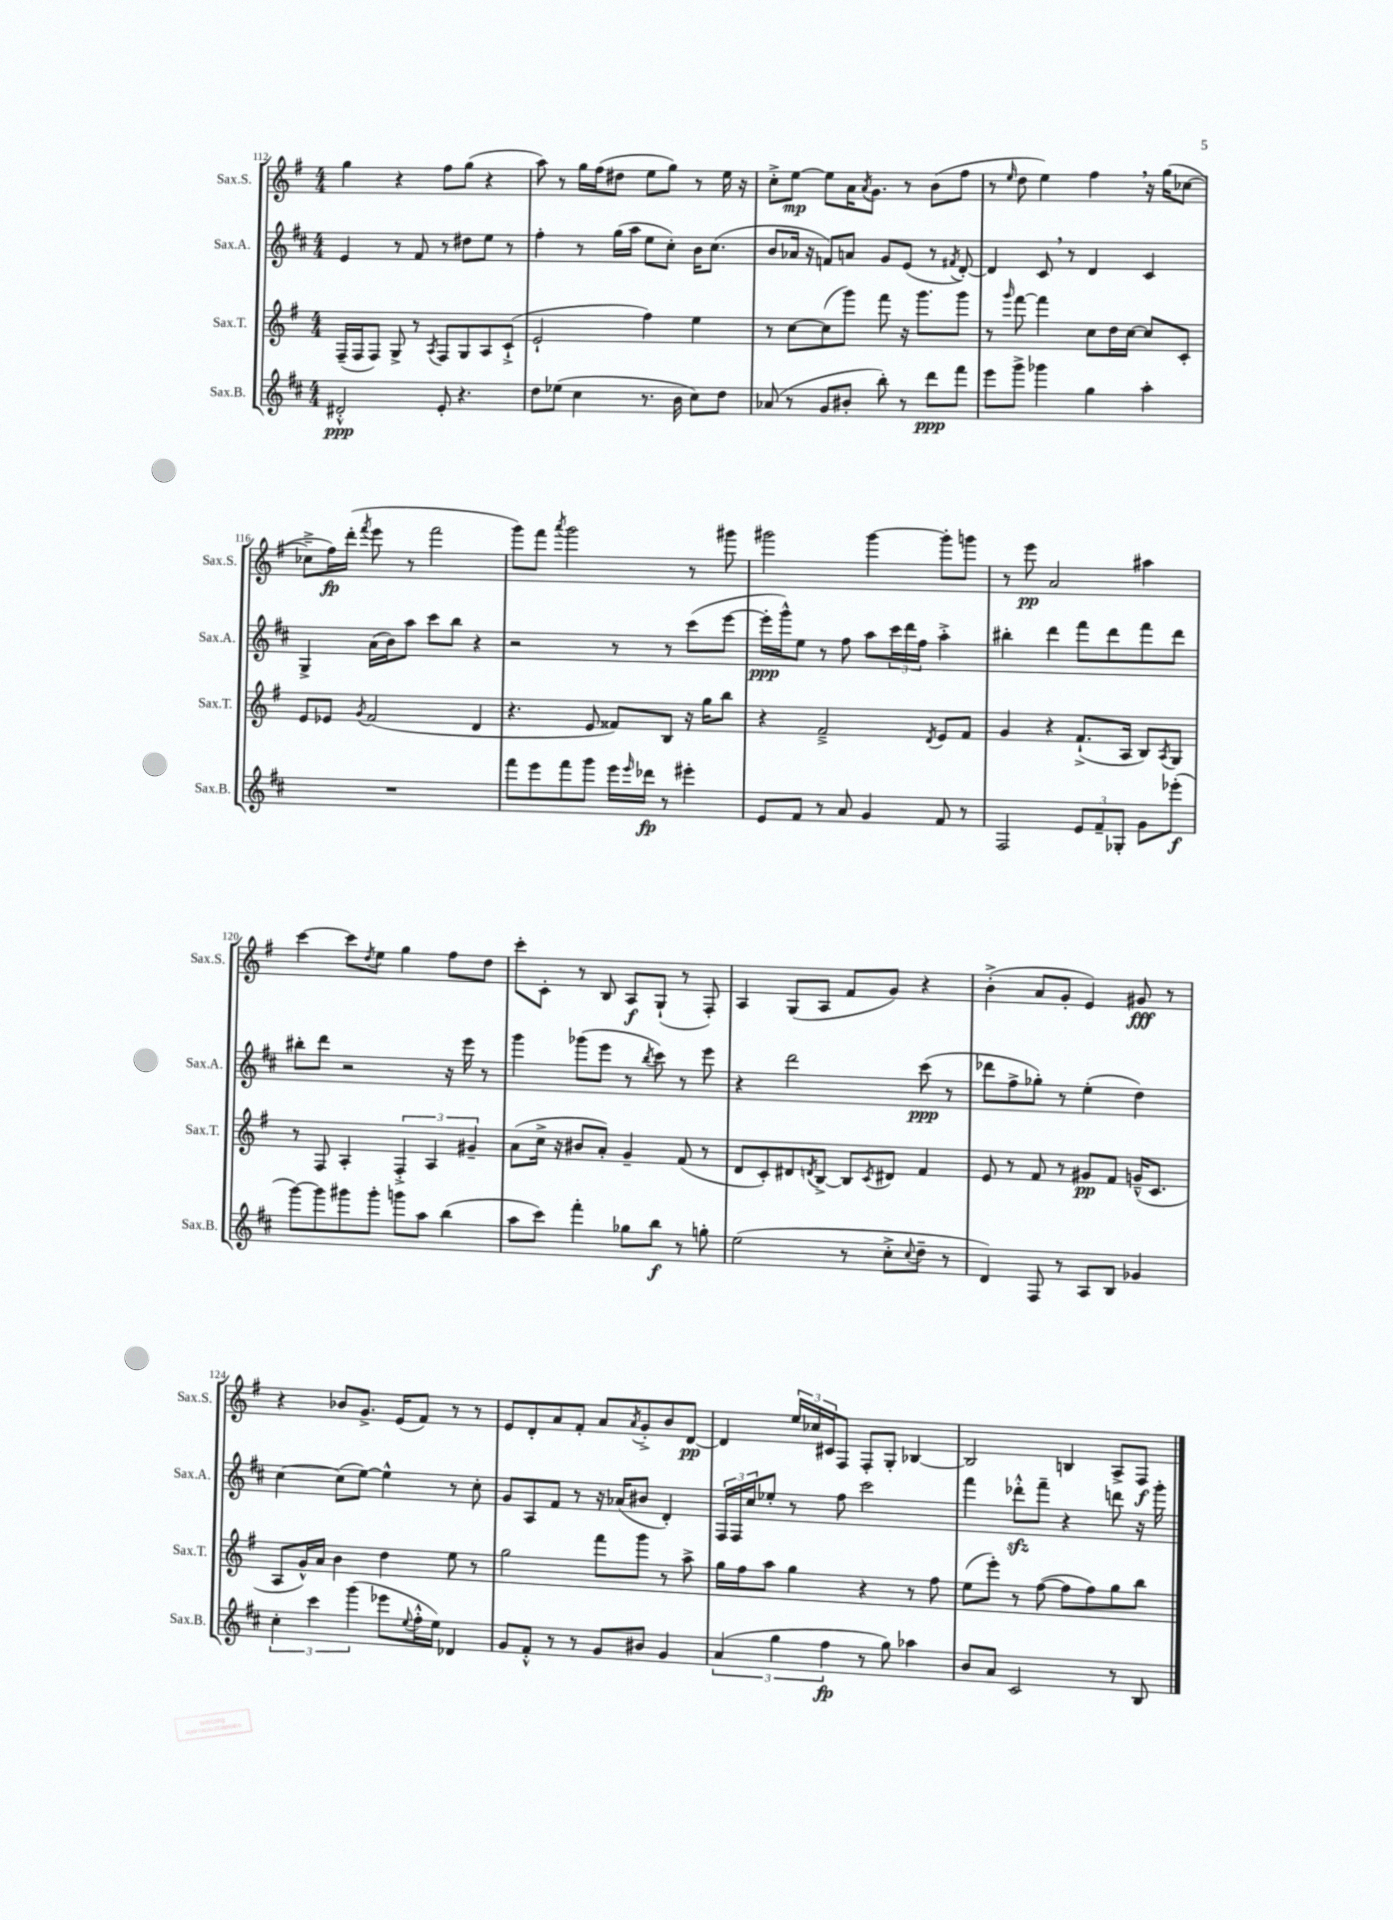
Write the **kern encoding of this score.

**kern	**kern	**kern	**kern
*staff4	*staff3	*staff2	*staff1
*clefG2	*clefG2	*clefG2	*clefG2
*k[f#c#]	*k[f#]	*k[f#c#]	*k[f#]
*M4/4	*M4/4	*M4/4	*M4/4
2d#'^^	(16F#~	4e	4gg
.	16F#	.	.
.	8F#)	.	.
.	8G^	8r	4r
.	8r	8f#	.
.	8qA	.	.
8e'	8F#	8r	8ff#
4.r	8G	8dd#	(8gg
.	8A	8ee	4r
.	(8c`^	8r	.
=	=	=	=
8dd	2e`	4ff#'	8aa)
(8ee-	.	.	8r
4cc#	.	8r	16gg
.	.	.	(16ff#
.	.	(16gg	8dd#
.	.	16aa	.
8.r	4ff#)	8ee	8ee
.	.	8cc#')	8gg)
16b	.	.	.
8cc#)	4ee	16b	8r
.	.	(8.cc#	.
8dd	.	.	16ee
.	.	.	16r
=	=	=	=
(8a-	8r	8b	8cc'^
8r	[8cc	16a-	[8ee
.	.	16r	.
8g	(8cc]	8f)	8ee]
8b#'	8ggg)	8a	16a
.	.	.	8qa
.	.	.	8.g
8bb')	8fff#	8g	.
8r	16r	(8e	8r
.	8.ggg	.	.
8ddd	.	8r	(8b
.	.	8qf#	.
8fff#	8ggg	[8d')	8ff#
=	=	=	=
8eee	8r	4d]	8r
.	16qqggg	.	16qqee
8ggg^	[8fff#	.	8dd
4ggg-	4fff#]	8c#	4ee)
.	.	8r	.
4gg	8cc	4d	4ff#
.	16dd	.	.
.	[16cc	.	.
4aa'	8cc]	4c#	16r
.	.	.	(16gg
.	8c'	.	[8cc-
=	=	=	=
1r	8e	4G^	8cc-~^]
.	8e-	.	16ff#)
.	.	.	(16ddd'
.	8qg	.	8qfff#
.	(2f#	(16a	8eee
.	.	16b)	.
.	.	8aa	8r
.	.	8ccc#	2fff#
.	.	8bb	.
.	4d	4r	.
=	=	=	=
8fff#	4.r	2r	8ggg)
8eee	.	.	8fff#
.	.	.	8qaaa
8fff#	.	.	2ggg
8ggg	8e	.	.
16eee	8f##)	8r	.
16qqeee	.	.	.
16ddd-	.	.	.
8r	8B	8r	.
4eee#'	16r	(8ccc#	8r
.	16gg	.	.
.	8bb	[8eee	8ggg#
=	=	=	=
8e	4r	16eee']	2ggg#
.	.	16ggg^^)	.
8f#	.	8ee	.
8r	2f#~^	8r	.
8a	.	8ff#	.
4g	.	8aa	[4ggg#
.	.	24ccc#	.
.	.	24ddd	.
.	.	24ff#	.
.	8qd	.	.
8f#	8e	4aa'^	8ggg#']
8r	8f#	.	8ggg
=	=	=	=
2F#	4g	4bb#'	8r
.	.	.	8eee
.	4r	4ddd	2a
12e	(8.f#`^	8fff#	.
12f#~	.	.	.
.	.	8ddd	.
12G-'	.	.	.
.	16A	.	.
8g	8B)	8fff#	4aa#
.	8qA	.	.
(8eee-'	8G	8ddd	.
=	=	=	=
[8ggg)	8r	8bb#'	[4ccc
8ggg]	8F#	8ddd	.
8ggg#	4A'	2r	8ccc]
.	.	.	8qdd
8ggg#'	.	.	8ee
8ggg	6F#'^	.	4gg
8aa	.	.	.
.	6A	.	.
(4bb	.	16r	8ff#
.	.	16eee	.
.	6g#~	.	.
.	.	8r	8dd
=	=	=	=
8aa	(8a	4ggg	8ccc'
8ccc#)	16cc^	.	8c'
.	16r	.	.
4fff#'	8b#	(8ggg-	8r
.	8a')	8eee	8B
8gg-	4g~	8r	8A
.	.	8qbb	.
8bb	.	8ccc#)	(8G`
8r	(8f#	8r	8r
8gg'	8r	8eee	8F#')
=	=	=	=
(2ee	8d	4r	4A
.	8c')	.	.
.	8d#	2ddd	(8G
.	8qd	.	.
.	[8B^	.	8A
8r	8B]	.	8f#
.	8qc	.	.
8cc#'^	8d#	.	8g)
8qqcc#	.	.	.
8dd~	4f#	(8ccc#	4r
8r	.	8r	.
=	=	=	=
4d)	8e	8ddd-	(4b'^
.	8r	8ff#^	.
8F#	8f#	8gg-')	8a
8r	8r	8r	8g'
8A	8g#	(4ee'	4e)
8B	8f#	.	.
4g-	(16g~^^	4dd)	8g#
.	8.c	.	.
.	.	.	8r
=	=	=	=
6cc#'	8A	[4cc#	4r
.	16g^^)	.	.
6ccc#	.	.	.
.	16a	.	.
.	4b	(8cc#]	8b-
(6ggg	.	.	.
.	.	[8ee)	8.g^
8eee-	4dd	4ee^^]	.
.	.	.	(16e
8qqee	.	.	.
16ff#'^^	.	.	8f#)
16ee)	.	.	.
4d-	8ee	8r	8r
.	8r	8cc#'	8r
=	=	=	=
8g	2gg	8g	8e
8f#'^^	.	8A	8d'
8r	.	8f#	8a
8r	.	8r	8f#'
8g	8fff#	16r	8a
.	.	(16a-	.
.	.	.	8qa
8b#	8ggg	8b#	8g'^
4g	8r	4d')	8b
.	8aa^	.	[8d
=	=	=	=
(6a	16gg	24F#	4d]
.	.	24F#	.
.	16ff#	.	.
.	.	24cc#	.
.	8aa	8ee-'	.
6gg	.	.	.
.	4gg	8r	24ee
.	.	.	24cc-
6ff#	.	.	24c#
.	.	8ff#	8F#
8r	4r	2ccc#	8F#'
8gg)	.	.	8G'
4aa-	8r	.	[4B-
.	8ff#	.	.
=	=	=	=
8b	(8ee	4fff#	2B-]
8a	8eee')	.	.
2c#	8r	8ddd-'^^	.
.	([8ff#	8fff#~	.
.	8ff#]	4r	4B
.	8ff#)	.	.
8r	8gg	8ddd	8A^
8B	8bb	16r	8F#
.	.	16ggg'	.
==	==	==	==
*-	*-	*-	*-
